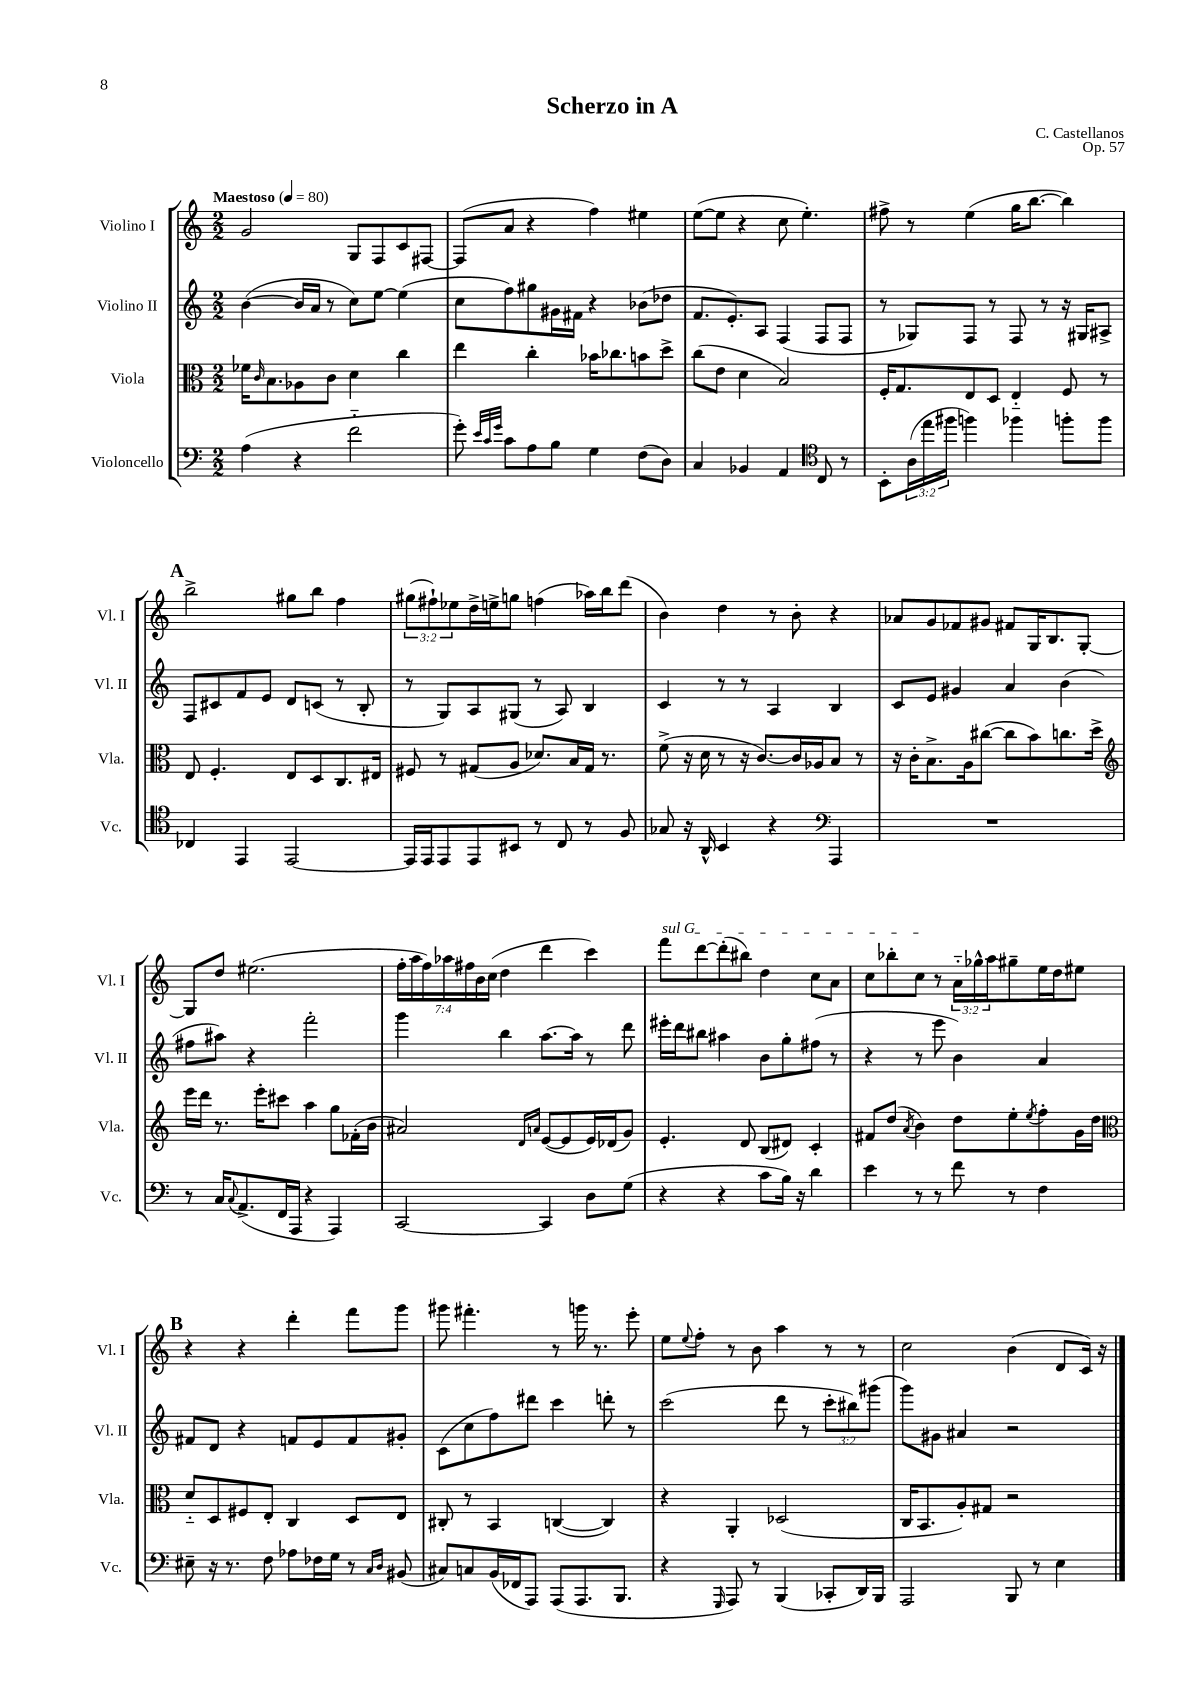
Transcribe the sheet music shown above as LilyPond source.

\header { title = "Scherzo in A" composer = "C. Castellanos" opus = "Op. 57" }
<<
\new StaffGroup <<
\new Staff = "s0" \with { instrumentName = "Violino I" shortInstrumentName = "Vl. I" } {
    \clef treble \key c \major \numericTimeSignature \time 2/2 \override Staff.TupletNumber.text = #tuplet-number::calc-fraction-text \tempo "Maestoso" 4 = 80
    g'2 g8 f8 c'8 fis8~ |
    fis8( a'8 r4 f''4) eis''4 |
    e''8~( e''8 r4 c''8 e''4.-.) |
    fis''8-> r8 e''4( g''16 b''8.~ b''4) |
    \mark \markup { \bold "A" } b''2-> gis''8 b''8 f''4 |
    \tuplet 3/2 { gis''8( fis''8-!) ees''8 } d''16-> e''16-> g''8 f''4( aes''16) b''16 d'''8( |
    b'4) d''4 r8 b'8-. r4 |
    aes'8 g'8 fes'8 gis'8 fis'8 g16 b8. g8~-. |
    g8 d''8 eis''2.( |
    \tuplet 7/4 { f''16-. a''16 f''16) aes''16 fis''16 b'16 c''16( } d''4 d'''4 c'''4) |
    \once \override TextSpanner.bound-details.left.text = \markup { \italic "sul G" } f'''8\startTextSpan d'''8~ d'''8-.( bis''8) d''4 c''8 a'8 |
    c''8 bes''8-. c''8\stopTextSpan r8 \tuplet 3/2 { a'16-_ ges''16-^ a''16 } gis''8-- e''16 d''16 eis''8 |
    \mark \markup { \bold "B" } r4 r4 d'''4-. f'''8 g'''8 |
    gis'''8 fis'''4.-. r8 g'''16 r8. e'''8-. |
    e''8 \appoggiatura { e''8 } f''8-. r8 b'8 a''4 r8 r8 |
    c''2 b'4( d'8 c'16) r16 \bar "|." |
}
\new Staff = "s1" \with { instrumentName = "Violino II" shortInstrumentName = "Vl. II" } {
    \clef treble \key c \major \numericTimeSignature \time 2/2 \override Staff.TupletNumber.text = #tuplet-number::calc-fraction-text
    b'4~( b'16 a'16 r8 c''8) e''8~ e''4( |
    c''8 f''8) gis''8 gis'16 fis'16 r4 bes'8( des''8 |
    f'8. e'8.-.) a8 f4( f8 f8 |
    r8 ges8) f8 r8 f8 r8 r16 gis16 ais8-> |
    \mark \markup { \bold "A" } f8 cis'8 f'8 e'8 d'8 c'8( r8 b8-. |
    r8 g8) a8 gis8( r8 a8) b4 |
    c'4 r8 r8 a4 b4 |
    c'8 e'8 gis'4 a'4 b'4( |
    fis''8 ais''8) r4 f'''2-. |
    g'''4 b''4 a''8.~ a''16 r8 d'''8 |
    eis'''16-. d'''16 bis''8 ais''4 b'8 g''8-. fis''8( r8 |
    r4 r8 e'''8 b'4) a'4 |
    \mark \markup { \bold "B" } fis'8 d'8 r4 f'8 e'8 f'8 gis'8-. |
    c'8( c''8 f''8) dis'''8 c'''4 d'''8-. r8 |
    c'''2( d'''8 r8 \tuplet 3/2 { c'''8-. bis''8) gis'''8( } |
    g'''8) gis'8 ais'4 r2 \bar "|." |
}
\new Staff = "s2" \with { instrumentName = "Viola" shortInstrumentName = "Vla." } {
    \clef alto \key c \major \numericTimeSignature \time 2/2
    fes'16 \grace { c'16 } b8. aes8 c'8 d'4 c''4 |
    e''4 c''4-. bes'16 ces''8. b'8 d''8-> |
    c''8( e'8 d'4 b2) |
    f16-. g8. e8 d8 e4-_ f8 r8 |
    \mark \markup { \bold "A" } e8 f4.-. e8 d8 c8. eis16 |
    fis8 r8 gis8( a8 des'8.) b16 gis16 r8. |
    f'8->( r16 d'16 r8 r16 c'8.~) c'16 aes16 b8 r8 |
    r16 c'16-. b8.-> a16 cis''8~( cis''8 b'8) c''8. d''16-> |
    \clef treble e'''16 d'''16 r8. e'''16-. cis'''8 a''4 g''8 fes'16-.( b'16 |
    ais'2) \grace { d'16 a'16 } e'8~( e'8 e'16) des'16( g'8) |
    e'4.-. d'8 b8( dis'8) c'4-. |
    fis'8 d''8( \acciaccatura { a'8 } b'4) d''8 e''8-. \acciaccatura { e''8 } f''8-. g'16 d''16 |
    \mark \markup { \bold "B" } \clef alto d'8-_ d8 fis8 e8-. c4 d8 e8 |
    cis8-. r8 b,4 c4~( c4) |
    r4 a,4-. des2( |
    c16 b,8. a8-.) gis8 r2 \bar "|." |
}
\new Staff = "s3" \with { instrumentName = "Violoncello" shortInstrumentName = "Vc." } {
    \clef bass \key c \major \numericTimeSignature \time 2/2 \override Staff.TupletNumber.text = #tuplet-number::calc-fraction-text
    a4( r4 f'2-_ |
    g'8-.) \grace { e'32 c'32 g'32 } c'8 a8 b8 g4 f8( d8) |
    c4 bes,4 a,4 \clef tenor c8 r8 |
    b,8-. \tuplet 3/2 { a16( e''16 fis''16 } f''4) fes''4 f''8-. f''8 |
    \mark \markup { \bold "A" } ces4 e,4 e,2~ |
    e,16 e,16 e,8 e,8 bis,8 r8 c8 r8 f8 |
    ges8 r16 a,16-^ b,4 r4 \clef bass a,,4 |
    R1 |
    r8 c16 \appoggiatura { c8 } a,8.->( f,16 a,,16 r4 a,,4) |
    c,2~ c,4 d8 g8( |
    r4 r4 c'8 b16) r16 d'4 |
    e'4 r8 r8 f'8 r8 f4 |
    \mark \markup { \bold "B" } eis8-- r16 r8. f8 aes8 fes16 g16 r8 \grace { c16 d16 } bis,8( |
    cis8) c8 b,16( fes,16 a,,8) a,,8( a,,8. b,,8. |
    r4 \grace { g,,16 } a,,8) r8 b,,4( ces,8-. d,16) b,,16 |
    a,,2 b,,8 r8 e4 \bar "|." |
}
>>
>>
\layout { \context { \Score \remove "Bar_number_engraver" } }
